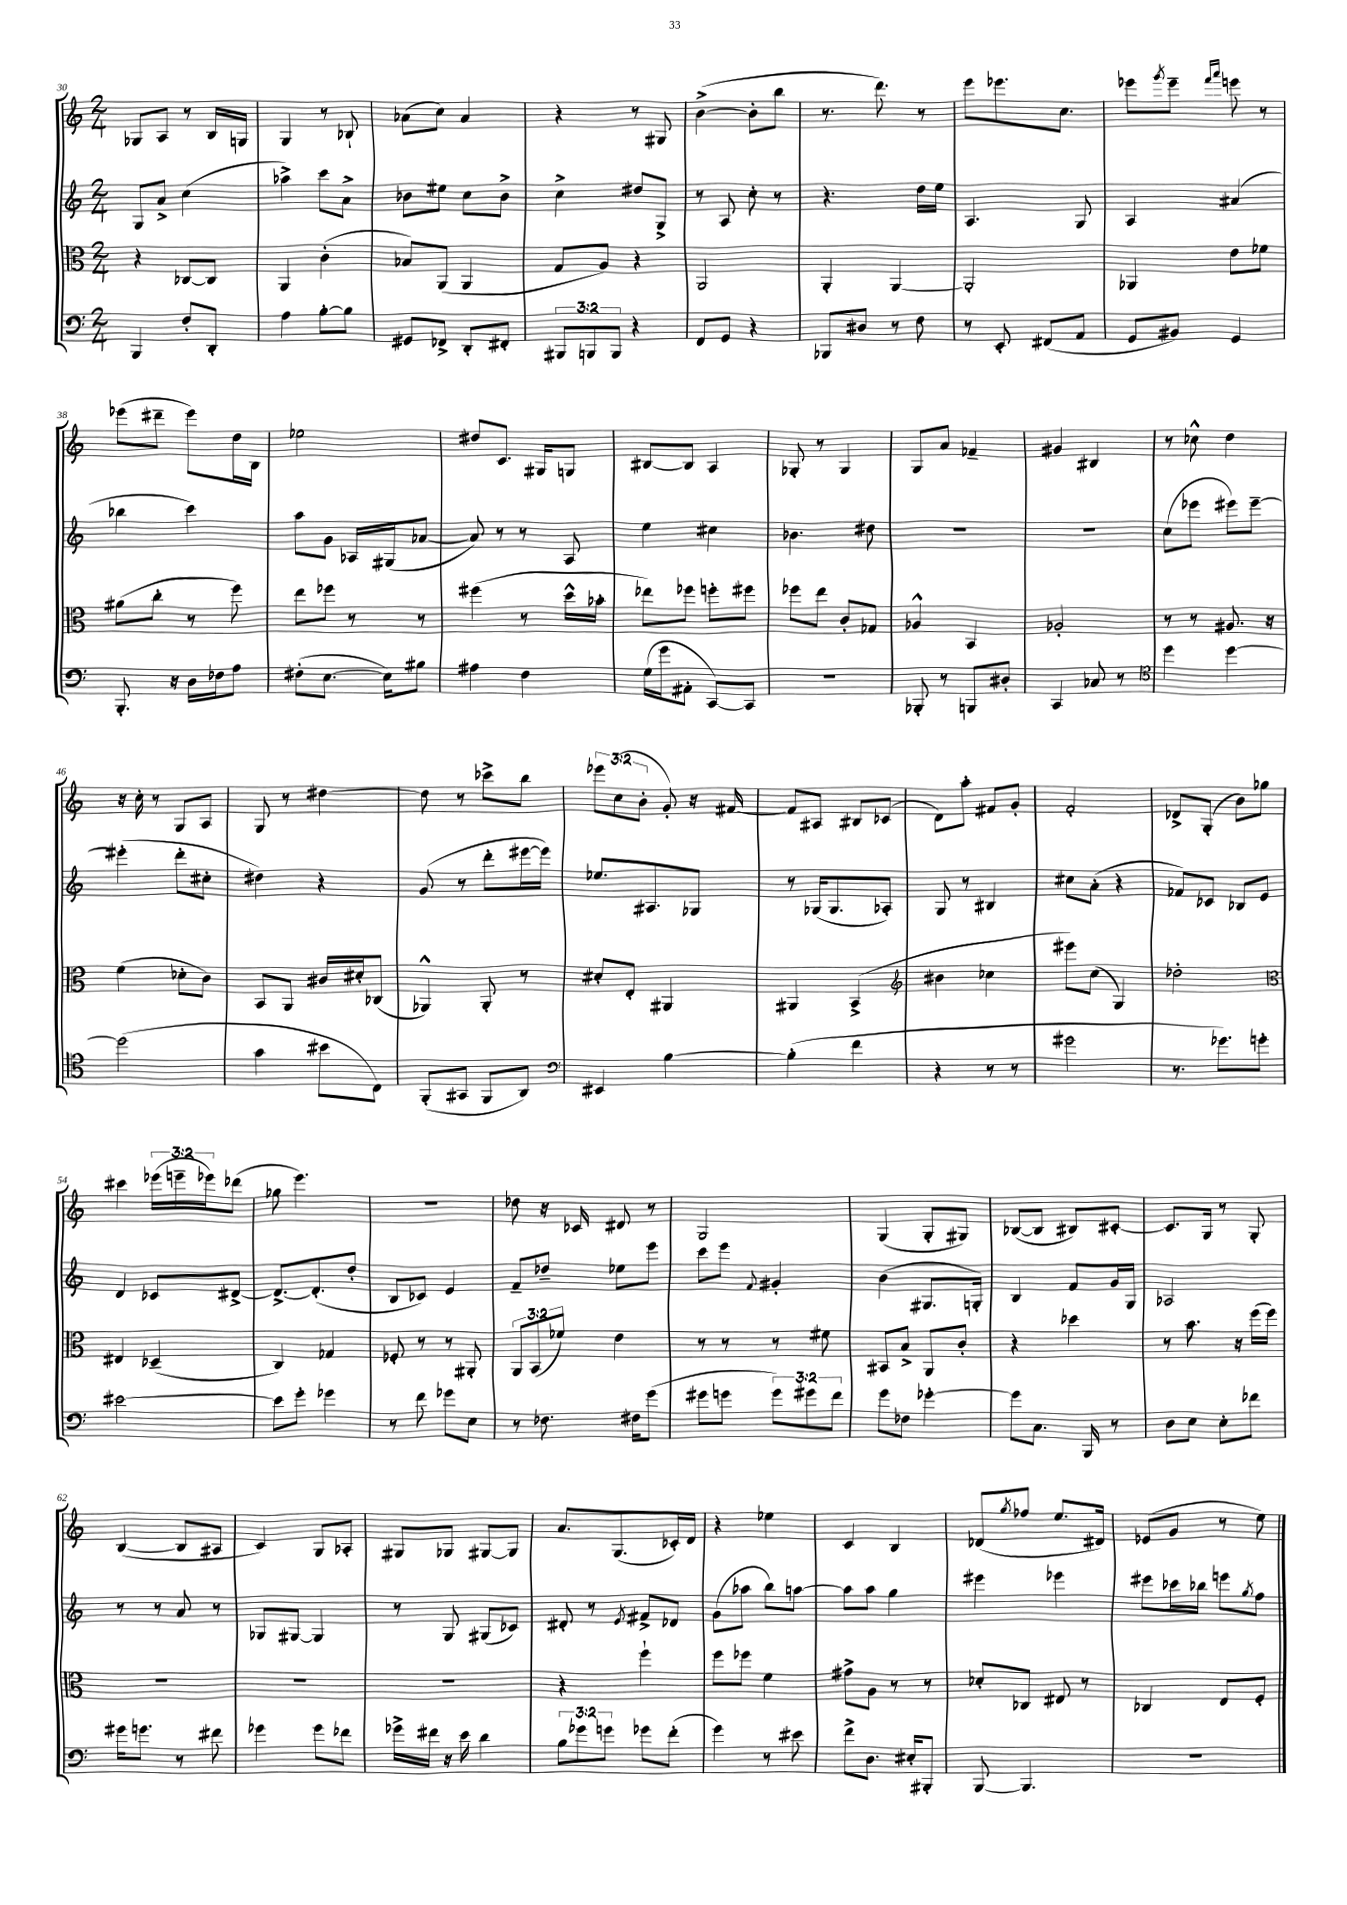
<<
\new StaffGroup <<
\new Staff = "s0" {
    \clef treble \key c \major \numericTimeSignature \time 2/4 \override Staff.TupletNumber.text = #tuplet-number::calc-fraction-text
    ges8 a8 r8 b16 g16 |
    g4 r8 bes8-! |
    aes'8( c''8) aes'4 |
    r4 r8 gis8 |
    b'4~->( b'8-. b''8 |
    r8. d'''8.) r8 |
    e'''8 ees'''8. c''8. |
    ees'''8 \acciaccatura { g'''8 } ees'''8-- \grace { f'''16 a'''16 } e'''8 r8 |
    ees'''8( dis'''8-- ees'''8) d''16 b16 |
    ees''2 |
    dis''8 c'8. gis16 g8 |
    bis8~ bis8 a4 |
    ges8-. r8 ges4 |
    g8 a'8 fes'4-- |
    gis'4 bis4 |
    r8 ces''8-^ d''4 |
    r16 c''16-. r8 g8 a8 |
    g8 r8 dis''4~ |
    dis''8 r8 ces'''8-> b''8 |
    \tuplet 3/2 { ees'''8 c''8( b'8-. } g'8-.) r16 fis'16~ |
    fis'8 ais8 bis8 ces'8( |
    d'8) a''8-. fis'8 g'8-. |
    f'2-. |
    des'8-> g8-.( b'8) ges''8 |
    cis'''4 \tuplet 3/2 { ees'''16( e'''16-- ees'''16) } des'''8( |
    ges''8 e'''4.) |
    r2 |
    des''8 r16 ces'16 dis'8 r8 |
    g2 |
    g4( g8-. gis8) |
    bes8~( bes8 bis8) cis'8~-. |
    cis'8. g16 r8 g8-. |
    b4~( b8 ais8 |
    c'4) g8 aes8-. |
    gis8 ges8 gis8~ gis8 |
    a'8. g8.( ces'16-.) d'16 |
    r4 ees''4 |
    c'4 b4 |
    des'8( \acciaccatura { g''8 } fes''8 e''8. dis'16) |
    ees'8( g'8 r8 e''8) \bar "|." |
}
\new Staff = "s1" {
    \clef treble \key c \major \numericTimeSignature \time 2/4
    g8 a'8-> c''4( |
    aes''4->) c'''8 a'8-> |
    bes'8 eis''8 c''8 bes'8-> |
    c''4-> dis''8 g8-> |
    r8 a8 c''8-. r8 |
    r4. d''16 e''16 |
    a4. g8 |
    a4 ais'4( |
    bes''4 c'''4) |
    a''8 g'8 aes16 gis16( aes'8~ |
    aes'8) r8 r8 a8 |
    e''4 cis''4 |
    bes'4. dis''8 |
    R2 |
    R2 |
    c''8( ees'''8 eis'''8) eis'''8~-- |
    eis'''4-.( d'''8-. cis''8-. |
    dis''4) r4 |
    g'8( r8 d'''8-. eis'''16~ eis'''16) |
    ees''8. ais8. ges8 |
    r8 ges16( ges8. aes8-.) |
    g8 r8 bis4 |
    cis''8 a'8-.( r4 |
    fes'8) ces'8 bes8 e'8 |
    d'4 ces'8 dis'8~-> |
    dis'8.~-> dis'8.-.( d''8-. |
    b8 ces'8) e'4 |
    f'8-- des''8-- ees''8 e'''8 |
    c'''8 e'''8 \appoggiatura { f'8 } gis'4-. |
    b'4( gis8. g16-.) |
    b4 f'8 g'16 g16 |
    aes2 |
    r8 r8 a'8 r8 |
    ges8 gis8~ gis4 |
    r8 g8 gis8( ces'8) |
    dis'8-. r8 \acciaccatura { e'8 } fis'8-> des'8 |
    g'8( aes''8 b''8) a''8~ |
    a''8 a''8 g''4 |
    eis'''4 ees'''4 |
    eis'''8 ces'''16 bes''16 e'''8 \acciaccatura { g''8 } f''8 \bar "|." |
}
\new Staff = "s2" {
    \clef alto \key c \major \numericTimeSignature \time 2/4 \override Staff.TupletNumber.text = #tuplet-number::calc-fraction-text
    r4 ces8~ ces8 |
    a,4 c'4-.( |
    bes8) a,8( a,4 |
    g8 a8) r4 |
    a,2 |
    a,4-. a,4~ |
    a,2-. |
    aes,4 e'8 fes'8 |
    ais'8( c''8-. r8 f''8) |
    e''8 fes''8 r8 r8 |
    fis''4( r8 d''16-^ bes'16-. |
    ees''8) fes''8 f''8-. fis''8 |
    fes''8 e''8 c'8-. ges8 |
    aes4-^ b,4 |
    aes2-. |
    r8 r8 ais8. r16 |
    f'4( des'8-. c'8) |
    b,8 a,8 cis'16 dis'16-. ces8( |
    aes,4-^) aes,8-. r8 |
    dis'8-. e8-. ais,4 |
    ais,4 b,4->( |
    \clef treble bis'4 ces''4 |
    eis'''8) c''8( g4) |
    des''2-. |
    \clef alto eis4 des4--( |
    c4) ges4 |
    fes8-. r8 r8 ais,8-. |
    \tuplet 3/2 { a,8 b,8( fes'8) } e'4 |
    r8 r8 r8 fis'8 |
    bis,8 b8-> a,8 c'8-. |
    r4 des''4 |
    r8 b'8. r16 f''16( f''16) |
    R2 |
    R2 |
    R2 |
    r4 f''4-! |
    f''8 fes''8 f'4 |
    gis'8-> a8 r8 r8 |
    des'8-. ces8 eis8 r8 |
    ces4 e8 f8-. \bar "|." |
}
\new Staff = "s3" {
    \clef bass \key c \major \numericTimeSignature \time 2/4 \override Staff.TupletNumber.text = #tuplet-number::calc-fraction-text
    b,,4 f8-. d,8-. |
    a4 b8~-. b8 |
    gis,8 fes,8-> d,8-. fis,8-. |
    \tuplet 3/2 { bis,,8 b,,8 b,,8 } r4 |
    f,8 g,8 r4 |
    bes,,8 dis8 r8 f8 |
    r8 e,8-. fis,8( a,8 |
    g,8 bis,8) g,4 |
    b,,8.-. r16 d16 fes16 a8 |
    fis8-.( e8.~ e16) bis8 |
    ais4 f4 |
    g16( g'16 ais,8-. c,8~) c,8 |
    R2 |
    bes,,8-. r8 b,,8 dis8-. |
    c,4 ces8 r8 |
    \clef tenor d''4 d''4~ |
    d''2( |
    g'4 bis'8 c8) |
    f,8-.( gis,8 f,8 a,8) |
    \clef bass eis,4 b4~ |
    b4-.( f'4 |
    r4 r8 r8 |
    gis'2 |
    r8. ges'8.) g'8-. |
    eis'2~ |
    eis'8 g'8-. ges'4 |
    r8 f'8 ges'8 e8 |
    r8 fes8. fis16 g'8( |
    gis'8 g'8 \tuplet 3/2 { g'8) gis'8 f'8 } |
    g'8 fes8 ges'4~-. |
    ges'8 c8. b,,16 r8 |
    d8 e8 e8-. fes'8 |
    gis'16 g'8. r8 fis'8 |
    ges'4 ges'8 fes'8 |
    ges'16-> fis'16 r16 e'16 d'4 |
    \tuplet 3/2 { b8 ges'8 g'8 } ges'8 f'8-.( |
    g'4) r8 eis'8 |
    f'8-> d8. eis16-. bis,,8-. |
    b,,8~ b,,4. |
    r2 \bar "|." |
}
>>
>>
\layout { \context { \Score currentBarNumber = #30 } }
